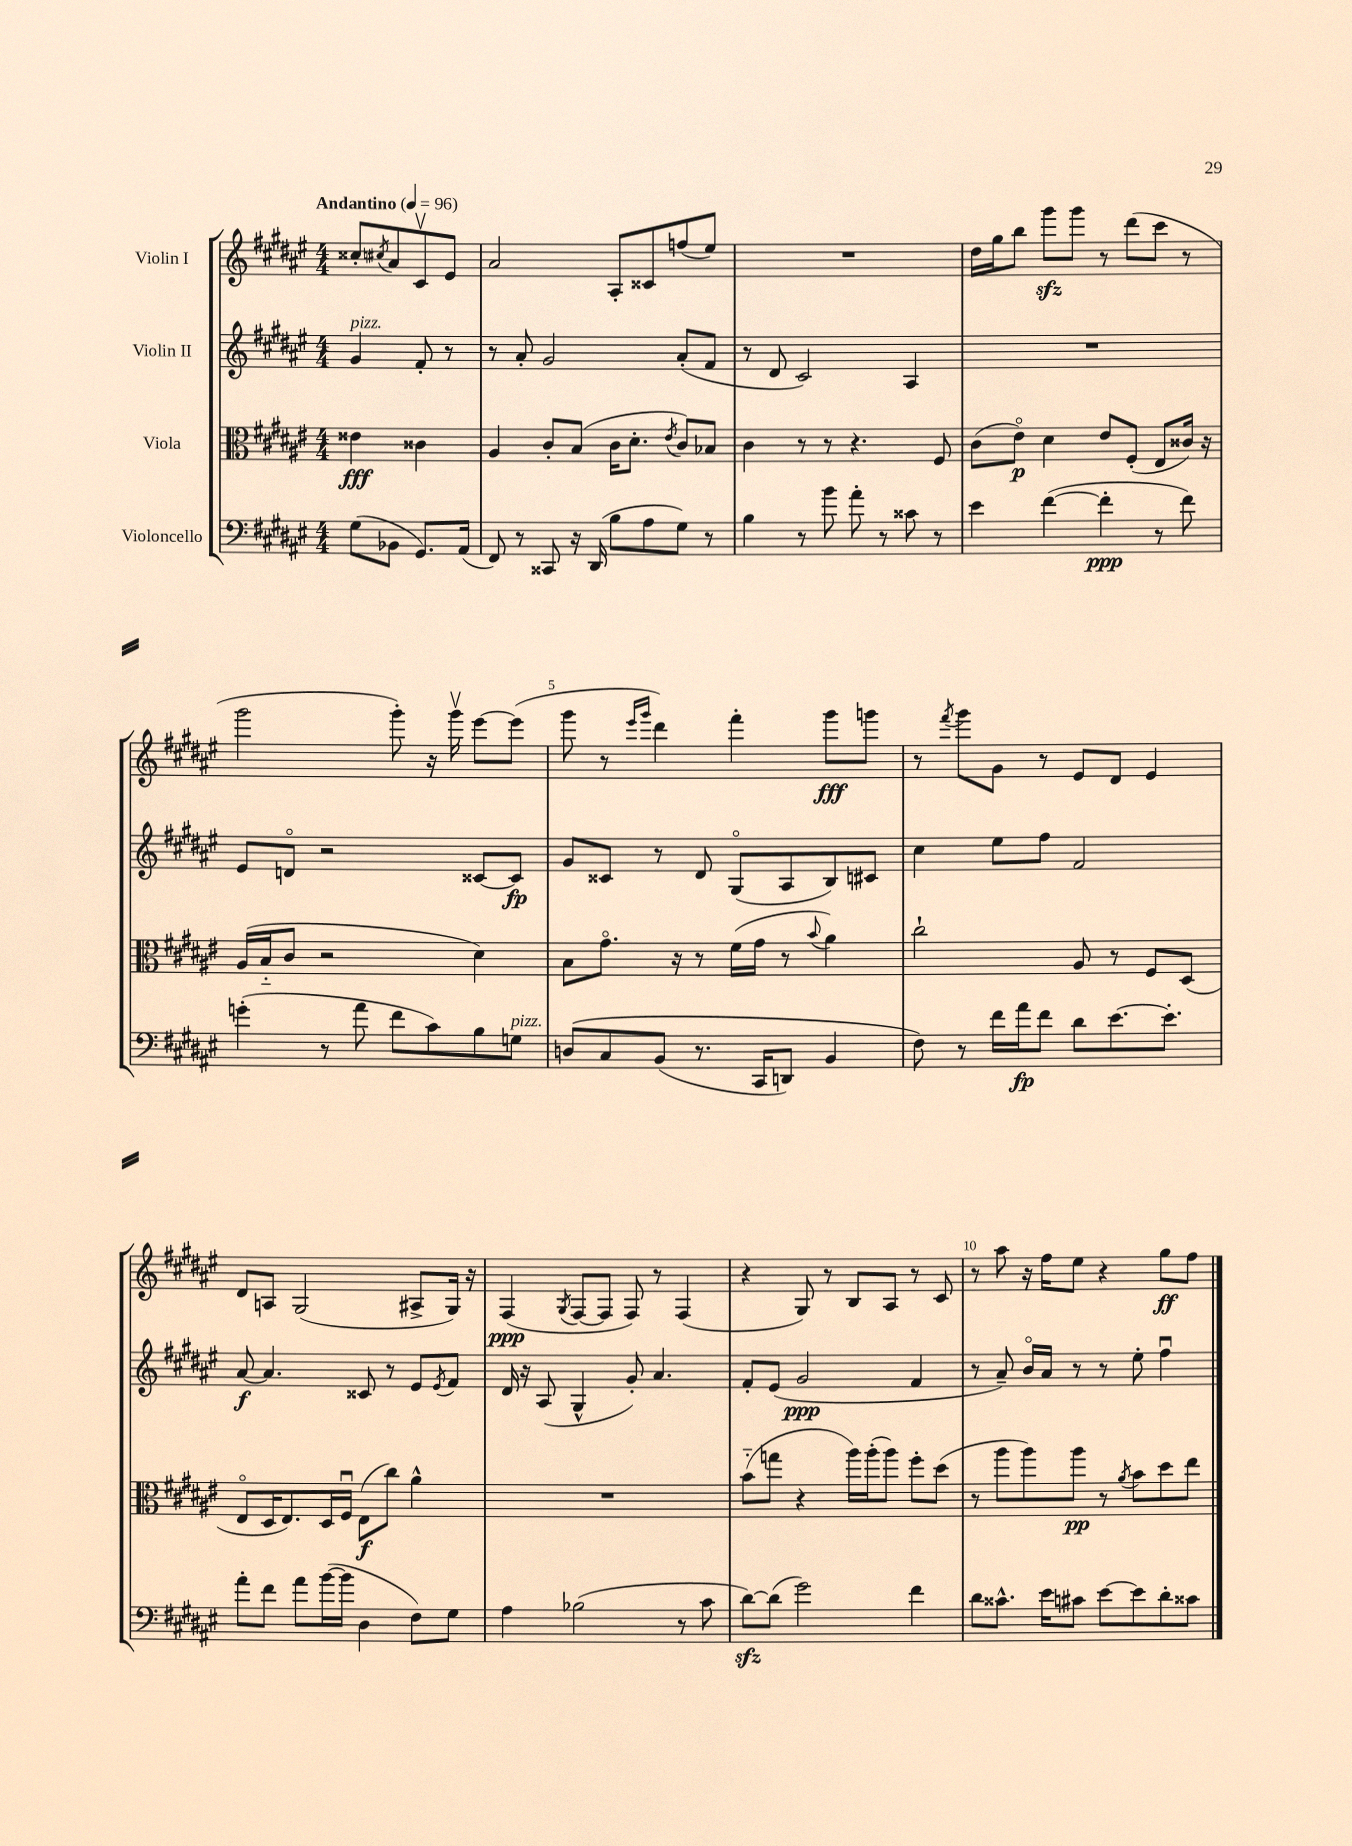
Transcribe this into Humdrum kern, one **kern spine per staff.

**kern	**kern	**kern	**kern
*staff4	*staff3	*staff2	*staff1
*clefF4	*clefC3	*clefG2	*clefG2
*k[f#c#g#d#a#e#]	*k[f#c#g#d#a#e#]	*k[f#c#g#d#a#e#]	*k[f#c#g#d#a#e#]
*M4/4	*M4/4	*M4/4	*M4/4
*MM96	*MM96	*MM96	*MM96
(8G#	4e##	4g#	8cc##'
.	.	.	8qcc#
8BB-	.	.	8a#
8.GG#)	4c##	8f#'	8c#v
.	.	8r	8e#
(16AA#	.	.	.
=	=	=	=
8FF#)	4A#	8r	2a#
8r	.	8a#'	.
8CC##	8c#'	2g#	.
16r	(8B	.	.
(16DD#	.	.	.
8B	16c#	.	8A#'
.	8.d#'	.	.
8A#	.	.	8c##
.	8qe#	.	.
8G#)	8c#)	(8a#'	(8ff
8r	8B-	8f#	8ee#)
=	=	=	=
4B	4c#	8r	1r
.	.	8d#	.
8r	8r	2c#)	.
8b	8r	.	.
8a#'	4.r	.	.
8r	.	.	.
8c##	.	4A#	.
8r	8F#	.	.
=	=	=	=
4e#	(8c#	1r	16dd#
.	.	.	16gg#
.	8e#o)	.	8bb
([4f#	4d#	.	8ggg#
.	.	.	8ggg#
4f#']	8e#	.	8r
.	(8F#'	.	(8ddd#
8r	8E#	.	8ccc#
8f#)	16c##)	.	8r
.	16r	.	.
=	=	=	=
(4g'	(16A#	8e#	2ggg#
.	16B'~	.	.
.	8c#	8do	.
8r	2r	2r	.
8a#	.	.	.
8f#	.	.	8ggg#')
8c#)	.	.	16r
.	.	.	16ggg#v
8B	4d#)	[8c##	[8eee#
8G	.	8c##]	(8eee#]
=	=	=	=
&(8D	8B	8g#	8ggg#
8C#	8.g#o	8c##	8r
.	.	.	16qqeee#
.	.	.	16qqggg#
(8BB	.	8r	4ddd#)
.	16r	.	.
8.r	8r	8d#	.
.	(16f#	(8G#o	4fff#'
16CC#	16g#	.	.
8DD)	8r	8A#	.
.	8qqb	.	.
4BB	4a#)	8B)	8ggg#
.	.	8c#	8ggg
=	=	=	=
8F#&)	2cc#`	4cc#	8r
.	.	.	8qfff#
8r	.	.	8ggg#
16f#	.	8ee#	8g#
16a#	.	.	.
8f#	.	8ff#	8r
8d#	8A#	2f#	8e#
[8.e#	8r	.	8d#
.	8F#	.	4e#
8.e#']	.	.	.
.	(8D#	.	.
=	=	=	=
8a#'	8E#o	[8a#	8d#
8f#	16D#	4.a#]	8A
.	8.E#)	.	.
8a#	.	.	(2G#
([16b	16D#	.	.
16b]	16F#u	.	.
4D#	(8E#	8c##	.
.	8cc#)	8r	.
8F#)	4a#^^	8e#	8A#^
.	.	8qe#	.
8G#	.	8f#	16G#)
.	.	.	16r
=	=	=	=
4A#	1r	16d#	(4F#
.	.	16r	.
.	.	(8A#	.
.	.	.	8qG#
(2B-	.	4G#^^	[8F#
.	.	.	8F#]
.	.	8g#')	8F#)
.	.	4.a#	8r
8r	.	.	(4F#
8c#	.	.	.
=	=	=	=
[8d#)	(8b'~	8f#'	4r
(8d#]	8gg	(8e#	.
2g#)	4r	2g#	8G#)
.	.	.	8r
.	16aa#)	.	8B
.	(16aa#'	.	.
.	8aa#)	.	8A#
4f#	8ff#'	4f#	8r
.	(8dd#	.	8c#
=	=	=	=
8d#	8r	8r	8r
8.c##^^	8aa#	8a#~)	8aa#
.	8aa#)	16bo	16r
16e#	.	16a#	16ff#
8c#	8aa#	8r	8ee#
[8e#	8r	8r	4r
.	8qa#	.	.
8e#]	8b	8ee#'	.
8d#'	8dd#	4ff#u	8gg#
8c##	8ee#	.	8ff#
==	==	==	==
*-	*-	*-	*-
